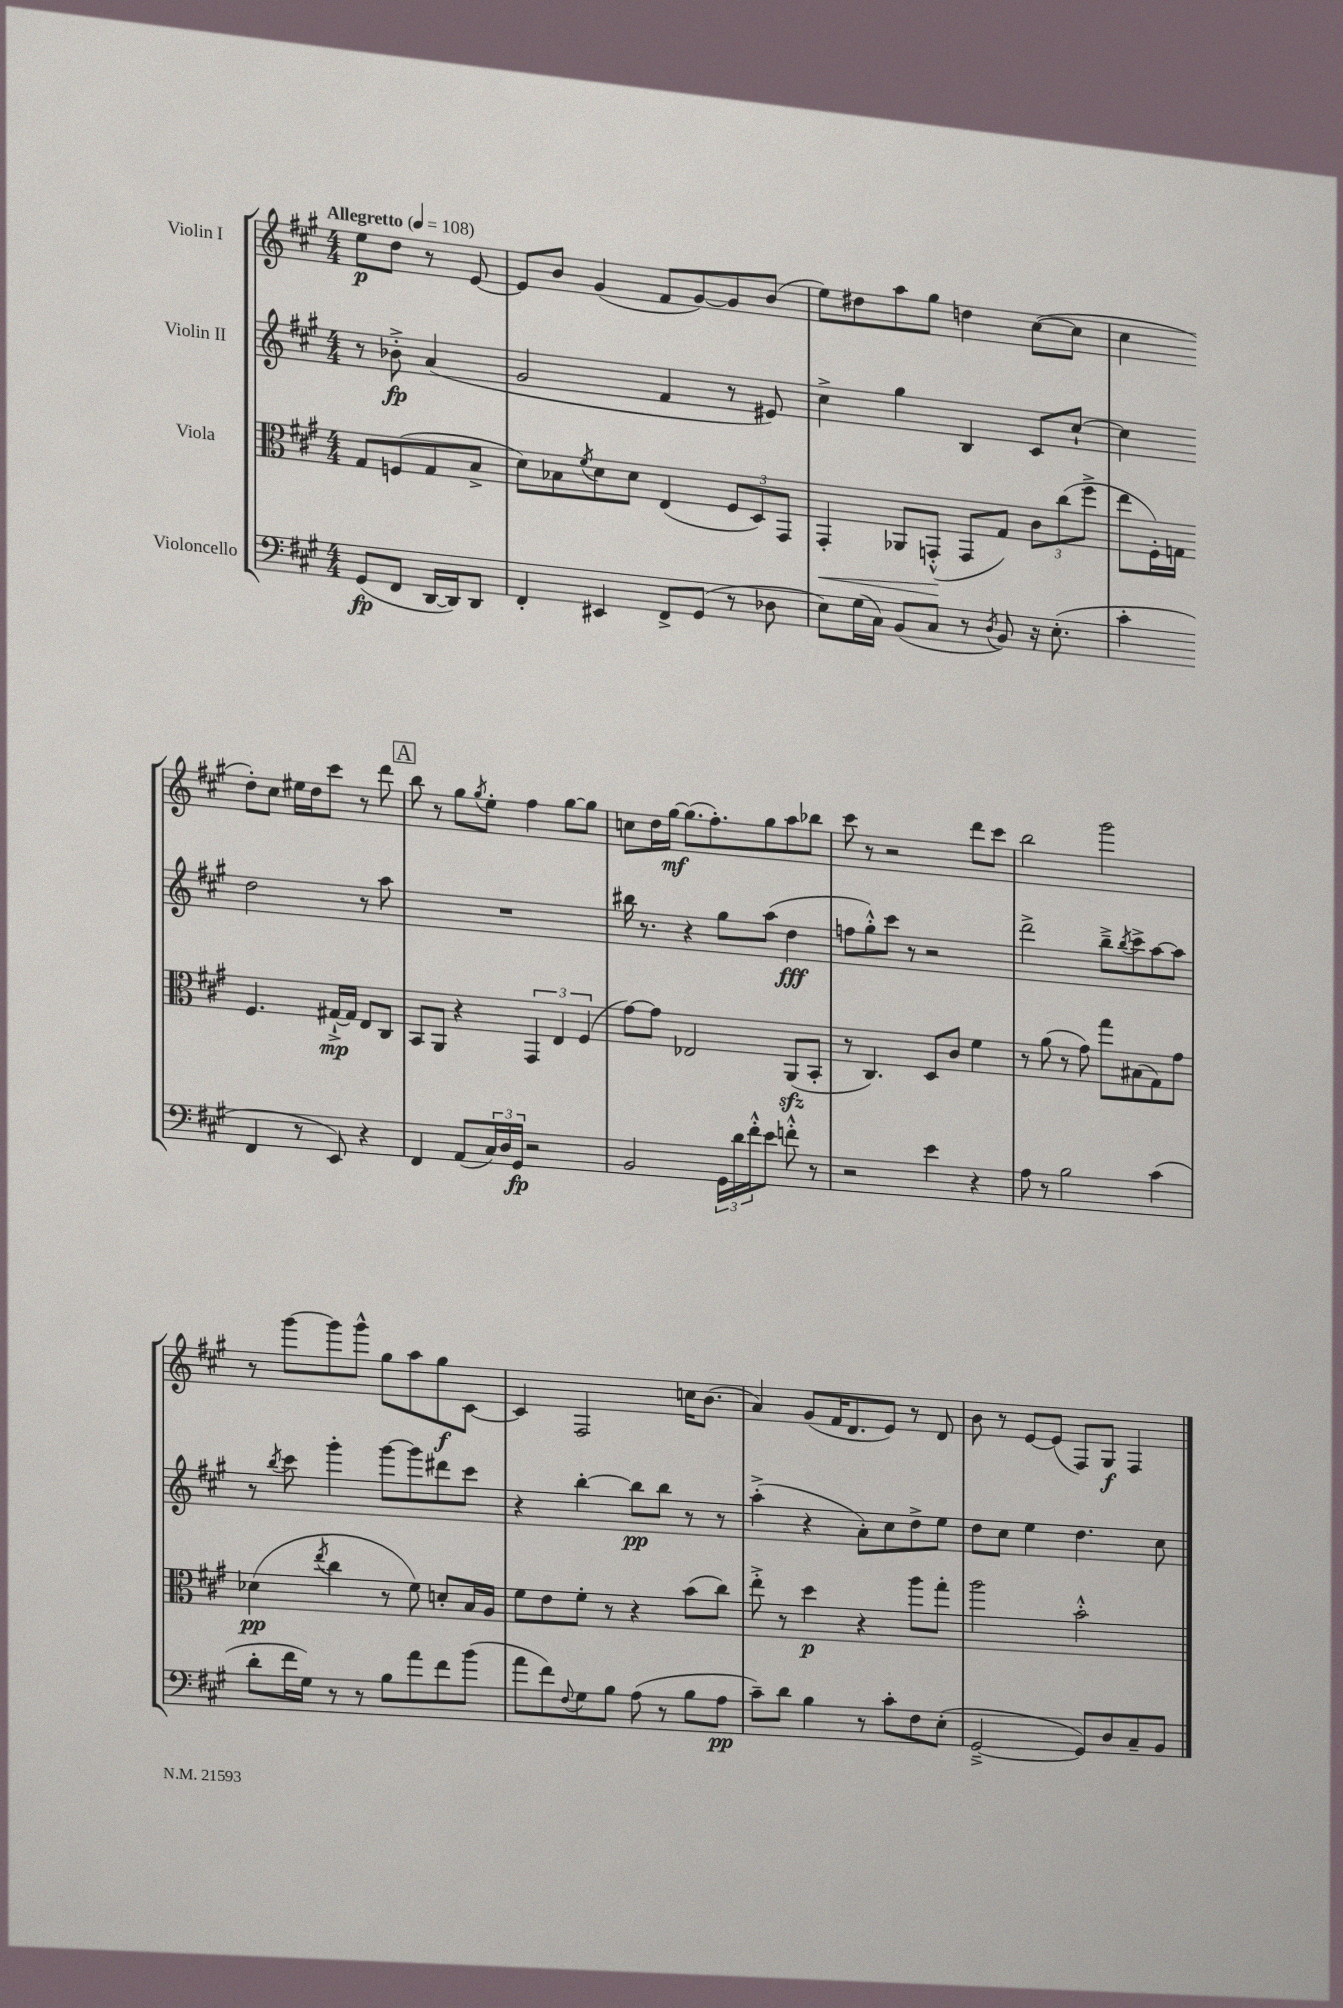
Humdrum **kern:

**kern	**kern	**kern	**kern
*staff4	*staff3	*staff2	*staff1
*clefF4	*clefC3	*clefG2	*clefG2
*k[f#c#g#]	*k[f#c#g#]	*k[f#c#g#]	*k[f#c#g#]
*M4/4	*M4/4	*M4/4	*M4/4
*MM108	*MM108	*MM108	*MM108
(8GG#	8G#	8r	8ee
8FF#	(8F	8b-'^	8dd
[16DD	8G#	(4a	8r
16DD])	.	.	.
8DD	8B^	.	[8e
=	=	=	=
4FF#'	8d)	2g#	8e]
.	8B-	.	8b
.	8qf#	.	.
4EE#	8d	.	(4g#
.	8d	.	.
8FF#^	(4E	4f#	8f#
(8GG#	.	.	[8g#)
8r	12F#	8r	8g#]
.	12D)	.	.
8D-	.	8e#)	(8b
.	12GG#	.	.
=	=	=	=
8E)	4GG#'	4cc#^	8ee)
(16G#	.	.	8dd#
16C#)	.	.	.
(8BB	8AA-	4gg#	8aa
8C#	(8GG'^^	.	8gg#
8r	8GG	4B	4dd
8qD	.	.	.
8BB)	8G#)	.	.
16r	12c#	8c#	([8cc#
(8.E'	.	.	.
.	(12cc#	.	.
.	.	[8cc#`	8cc#]
.	12ff#^	.	.
=	=	=	=
4c#'	8ee	4cc#]	4cc#
.	16F#')	.	.
.	16G	.	.
4FF#	4.F#	2dd	8dd')
.	.	.	8cc#
8r	.	.	16ee#
.	.	.	16dd
8EE)	[16G#`^	.	8ccc#
.	16G#]	.	.
4r	8E	8r	8r
.	8C#	8aa	8ddd
=	=	=	=
4FF#	8BB	1r	8bb
.	8AA	.	8r
(8AA	4r	.	8gg#
.	.	.	8qgg#
24C#)	.	.	8ee'
24D	.	.	.
24GG#	.	.	.
2r	6GG#	.	4ff#
.	6E	.	.
.	.	.	[8gg#
.	(6F#	.	.
.	.	.	8gg#]
=	=	=	=
2BB	[8g#)	16bb#	8cc
.	.	8.r	.
.	8g#]	.	16dd
.	.	.	[16gg#
.	2E-	4r	(8.gg#]
.	.	.	8.ff#')
24GG#	.	8gg#	.
24d	.	.	.
24f#'^^	.	.	.
8e	.	(8aa	8gg#
8f'^^	(8AA	4dd	8aa
8r	8BB'	.	8bb-
=	=	=	=
2r	8r	8ff	8ccc#
.	4.C#)	8gg#'^^)	8r
.	.	8ccc#	2r
.	.	8r	.
4e	8D	2r	.
.	8c#	.	.
4r	4f#	.	8ddd
.	.	.	8ccc#
=	=	=	=
8A	8r	2ddd^	2bb
8r	(8a	.	.
2B	8r	.	.
.	8g#)	.	.
.	8gg#	8bb~^	2ggg#
.	.	8qbb	.
.	(8B#	8ccc#^	.
(4c#	8G#)	[8aa	.
.	8g#	8aa]	.
=	=	=	=
8d'	(4d-	8r	8r
.	.	8qbb	.
16f#	.	8ccc#	[8ggg#
16G#)	.	.	.
.	8qee	.	.
8r	4cc#	4ggg#'	8ggg#]
8r	.	.	8ggg#^^
8B	8r	[8ggg#	8gg#
8a	8f#)	8ggg#]	8aa
8f#	8d'	8ddd#	8gg#
(8b	16B	8ccc#	[8c#
.	16A	.	.
=	=	=	=
8a	8f#	4r	4c#]
8f#)	8e	.	.
8qqF#	.	.	.
8G#	8f#'	[4bb'	2F#
8B	8r	.	.
(8A	4r	8bb]	.
8r	.	8bb	.
8B	(8b	8r	16cc
.	.	.	(8.b
8A	8cc#)	8r	.
=	=	=	=
8c#~)	8ee'^	(4aa'^	4a)
8d	8r	.	.
4B	4dd	4r	(8g#
.	.	.	16f#
.	.	.	8.d
8r	4r	8a')	.
8c#'	.	8cc#	8e)
8F#	8aa	8dd^	8r
(8E'	8gg#'	8ee	8d
=	=	=	=
[2GG#~^	2aa	8dd	8b
.	.	8cc#	8r
.	.	4ee	[8e
.	.	.	(8e]
8GG#])	2b'^^	4.dd	8F#)
8D	.	.	8G#
8C#~	.	.	4F#
8BB	.	8cc#	.
==	==	==	==
*-	*-	*-	*-
